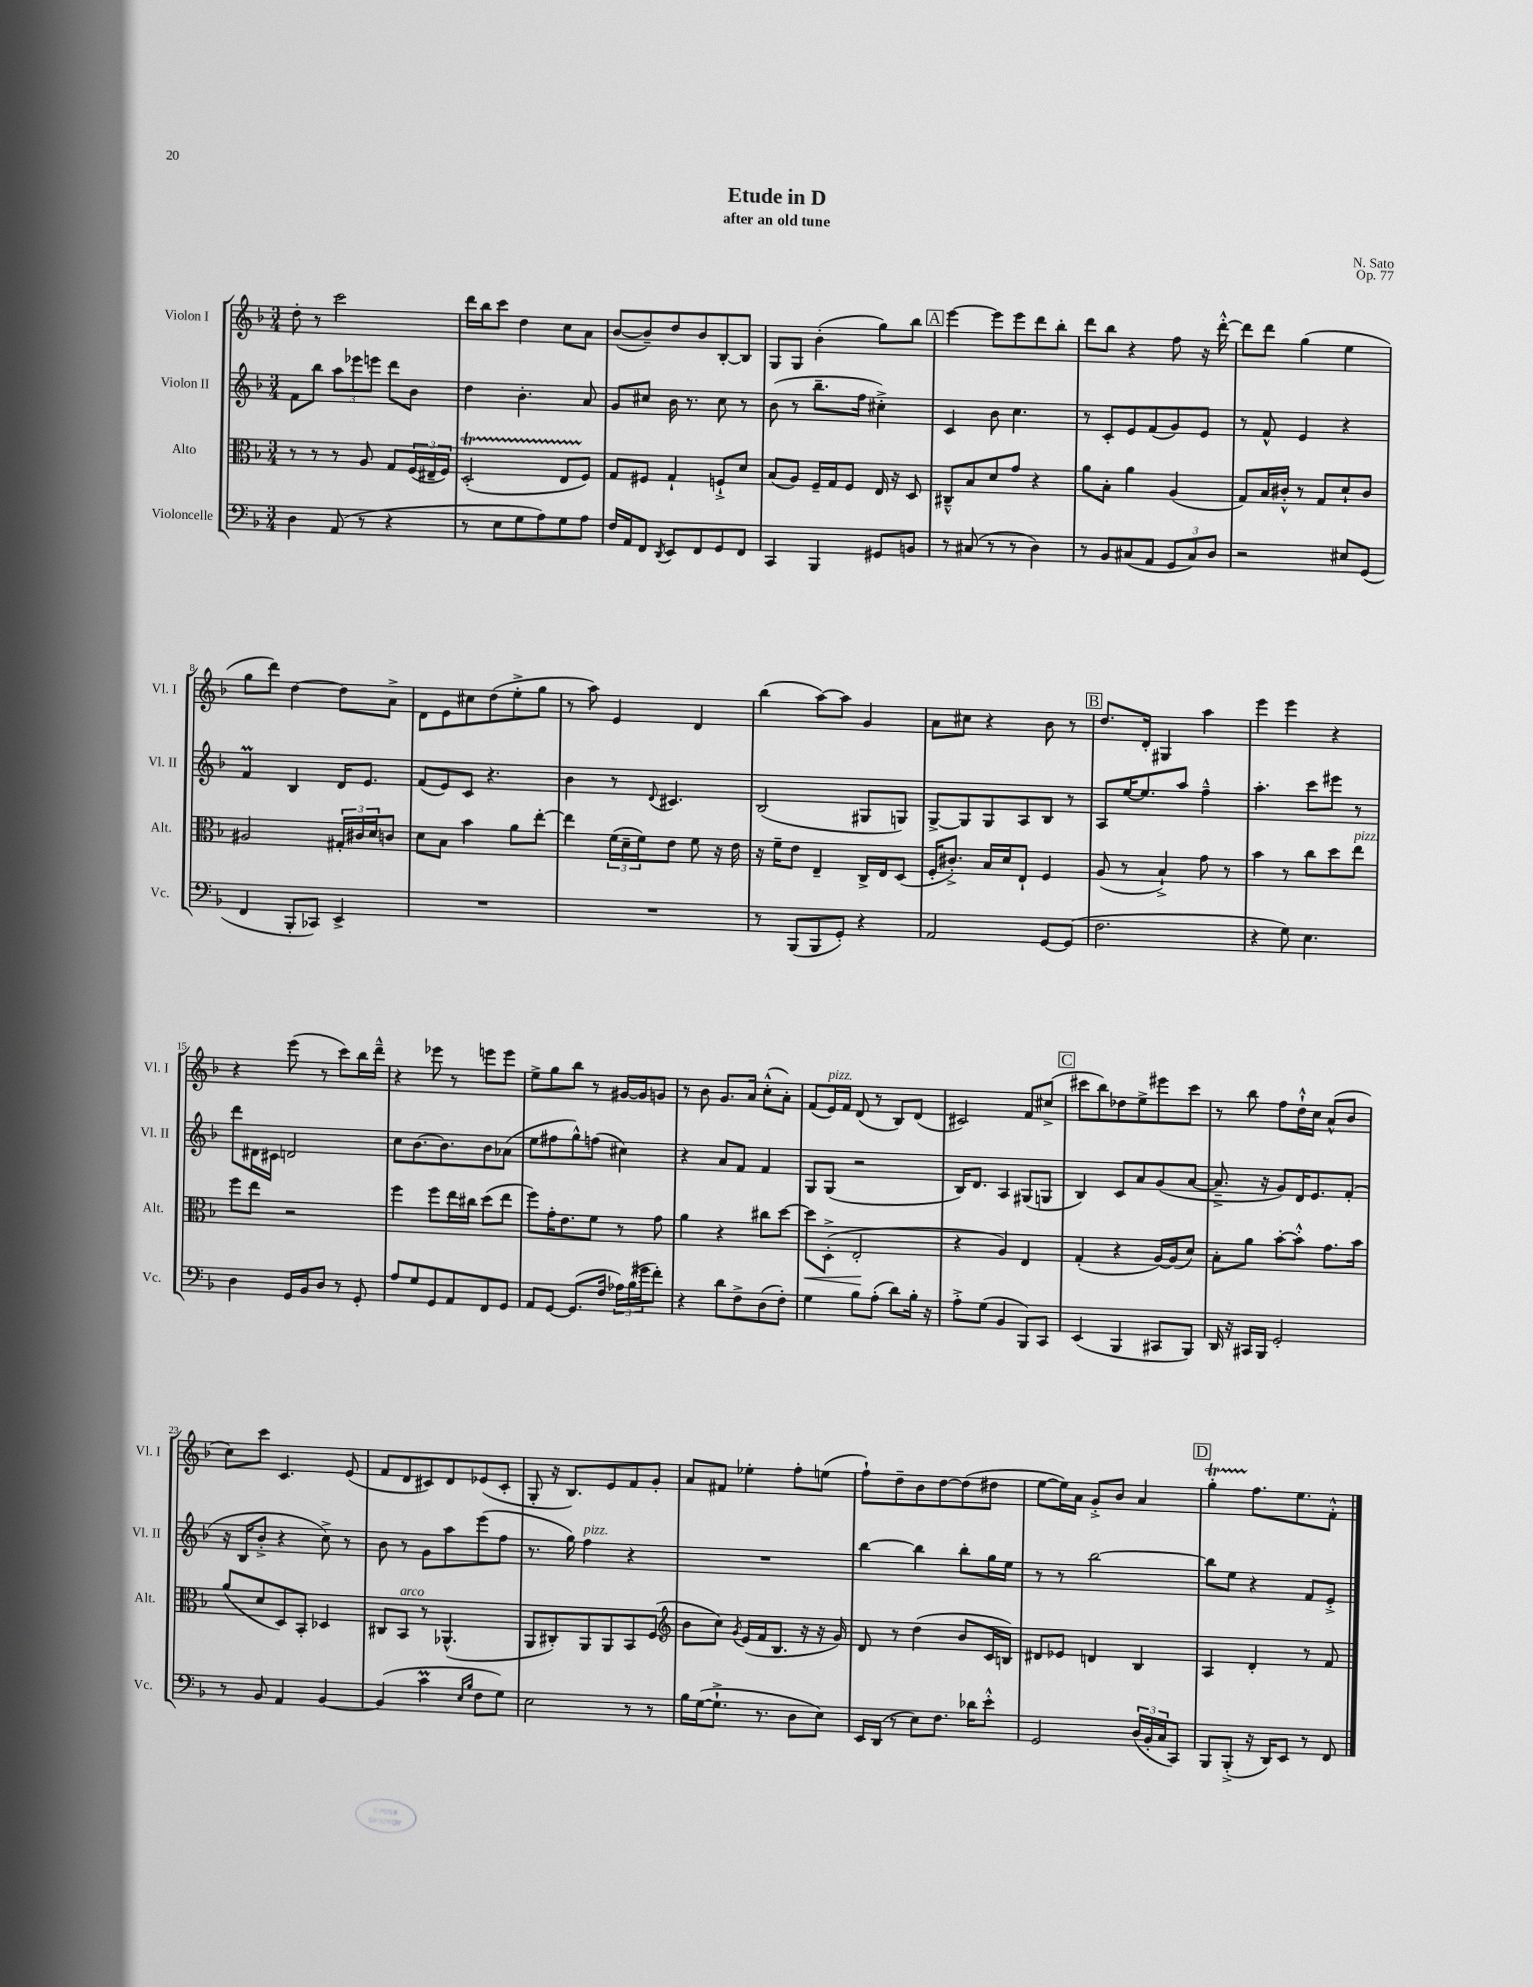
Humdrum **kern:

**kern	**kern	**dynam	**kern	**kern
*part4	*part3	*part3	*part2	*part1
*staff4	*staff3	*staff3	*staff2	*staff1
*I"Violoncelle	*I"Alto	*	*I"Violon II	*I"Violon I
*I'Vc.	*I'Alt.	*	*I'Vl. II	*I'Vl. I
*clefF4	*clefC3	*	*clefG2	*clefG2
*k[b-]	*k[b-]	*	*k[b-]	*k[b-]
*M3/4	*M3/4	*	*M3/4	*M3/4
=1	=1	=1	=1	=1
4D\	8r	.	8f\L	8dd'\
.	8r	.	8bb-\J	8r
(8AA/	8r	.	12aa\L	2ccc\
.	.	.	12eee-X\	.
8r	8A/	.	.	.
.	.	.	12eeen\J	.
4r	8G/L	.	8ddd\L	.
.	(24F/L	.	8b-\J	.
.	24E#X~/	.	.	.
.	24F/JJ)	.	.	.
=2	=2	=2	=2	=2
8r	(2DT'/	.	4dd\	16ddd\LL
.	.	.	.	16bb-\J
8E\L	.	.	.	8ccc\J
8G\	.	.	4.b-'\	4dd\
8A\)	.	.	.	.
8G\	8ETTT/L	.	.	8cc\L
8A\J	8F/J)	.	8a/	8a\J
=3	=3	=3	=3	=3
16F/LL	8G/L	.	8g/L	([8b-/L
16AA/J	.	.	.	.
8FF/J	8F#X/J	.	8cc#X/J	8b-~/])
8qDD/	.	.	.	.
8EE/L	4G`/	.	16b-\	8dd/
.	.	.	8.r	.
8FF/	.	.	.	8b-/
8GG/	8Fn`^/L	.	8cc#\	[8B-'/
8FF/J	8d/J	.	8r	8B-/J]
=4	=4	=4	=4	=4
4CC/	(8B-/L	.	(8b-\	8G/L
.	8A/J)	.	8r	8G/J
4BBB-/	16F~/LL	.	8.bb-~\L	(4b-'\
.	16G/J	.	.	.
.	8F/J	.	.	.
.	.	.	16ff\Jk	.
8GG#X/L	16E/	.	4cc#X'^\)	8gg\L)
.	16r	.	.	.
8BBn/J	8D/	.	.	8bb-\J
!!LO:REH:place=s1:t=A
=5	=5	=5	=5	=5
8r	8C#X~^^/L	.	4c/	[4eee\
(8C#X/	8B-/	.	.	.
8r	8d/	.	8b-\	8eee\L]
8r	8g/J	.	4.cc\	8eee\
4D\)	4r	.	.	8ddd\
.	.	.	.	8bb-'\J
=6	=6	=6	=6	=6
8r	8a\L	.	8r	8ddd\L
8BB-/L	8B-'\J	.	8c'/L	8bb-\J
(8C#X/	4a\	.	8e/	4r
8AA/J	.	.	(8f/	.
12GG/L	(4A/	.	8g/)	8ff\
12C#/)	.	.	.	.
.	.	.	8e/J	16r
12D/J	.	.	.	.
.	.	.	.	[16ddd'^^\
=7	=7	=7	=7	=7
2r	8G/L)	.	8r	8ddd\L]
.	16B-/L	.	8f^^/	8ddd\J
.	16c#X'^^/JJ	.	.	.
.	8r	.	4e/	(4gg\
.	8G/L	.	.	.
8E#X/L	8d`/	.	4r	4ee\
(8GG/J	8c#/J	.	.	.
!!LO:LB:g=z
=8	=8	=8	=8	=8
4FF/	2A#X/	.	4fM/	8gg\L
.	.	.	.	8ddd\J)
8BBB-'/L	.	.	4B-/	[4dd\
8CC-X/J)	.	.	.	.
4EE^/	24G#X'/LL	.	16d/KL	8dd\L]
.	24c#X/	.	.	.
.	.	.	8.e/J	.
.	24d/J	.	.	.
.	8cn/J	.	.	8a^\J
=9	=9	=9	=9	=9
2.r	8d\L	.	(8f/L	8d\L
.	8B-\J	.	8e/)	8e\
.	4b-\	.	8c/J	8cc#X\
.	.	.	4.r	(8dd\
.	8a\L	.	.	8ee'^\
.	[8ee'\J	.	.	8gg\J
=10	=10	=10	=10	=10
2.r	4ee\]	.	4b-\	8r
.	.	.	.	8aa\)
.	(24f\LL	.	8r	4e/
.	24d~\	.	.	.
.	24f\J)	.	.	.
.	.	.	8qqd/	.
.	8e\J	.	4.c#X/	.
.	8f\	.	.	4d/
.	16r	.	.	.
.	16e\	.	.	.
=11	=11	=11	=11	=11
8r	16r	.	(2B-/	(4bb-\
.	16f~\KL	.	.	.
(8BBB-/L	8e\J	.	.	.
8BBB-/	4E~/	.	.	[8aa\L)
8GG'/J)	.	.	.	8aa\J]
4r	16C^/LL	.	8G#X/L	4g/
.	16E/J	.	.	.
.	(8D/J	.	8Gn/J)	.
=12	=12	=12	=12	=12
2AA/	16F'/KL	.	[8G^/L	8a\L
.	8.c#X'^/J)	.	.	.
.	.	.	8G/]	8cc#X\J
.	16B-/LL	.	8G/	4r
.	16d/J	.	.	.
.	8E`/J	.	8A/	.
[8GG/L	4F/	.	8B-/J	8b-\
(8GG/J]	.	.	8r	8r
!!LO:REH:place=s1:t=B
=13	=13	=13	=13	=13
2.F\	(8A/	.	8A/L	8.dd/L
.	8r	.	[16ee/K	.
.	.	.	8.ee/]	16d'/Jk
.	4B-`^/)	.	.	4G#X/
.	.	.	8aa/J	.
.	8g\	.	4ff~^^\	4aa\
.	8r	.	.	.
=14	=14	=14	=14	=14
4r	4b-\	.	4.aa'\	4eee\
8G\)	8r	.	.	4eee\
4.E\	8cc\L	.	8ccc\L	.
.	8dd\	.	8eee#X\J	4r
!	!LO:TX:a:i:t=pizz.	!	!	!
.	8ee\J	.	8r	.
!!LO:LB:g=z
=15	=15	=15	=15	=15
4D\	8ff\L	.	8ddd\L	4r
.	8ee\J	.	16d#X\L	.
.	.	.	16c#X\JJ	.
16GG/LL	2r	.	2dn/	(8eee\
16BB-/J	.	.	.	.
8D/J	.	.	.	8r
8r	.	.	.	8ccc\L)
8GG'/	.	.	.	16bb-\L
.	.	.	.	16ddd~^^\JJ
=16	=16	=16	=16	=16
8A/L	4ff\	.	8cc\L	4r
8G/	.	.	[8.b-\	.
8GG/	8ff\L	.	.	8eee-X\
.	.	.	8.b-\]	.
8AA/	16ee\L	.	.	8r
.	16cc#X\JJ	.	.	.
8FF/	(8dd\L	.	8b-\	8eeen\L
8GG/J	8ee\J	.	(8a-X\J	8eee\J
=17	=17	=17	=17	=17
8AA/L	8ff\L)	.	8ee\L	8ee^\L
[8GG/J	16g'\K	.	8ff#X\	8gg\
.	8.e\	.	.	.
(8.GG/L]	.	.	8gg^^\)	8bb-\J
.	8f\J	.	(8ffn\J	8r
16F/Jk	.	.	.	.
24A-X\LL)	8r	.	4cc#X\)	[16g#X/LL
(24B-\	.	.	.	.
.	.	.	.	16g#/J]
24g#X\J	.	.	.	.
8f'\J)	8g\	.	.	8gn/J
=18	=18	=18	=18	=18
4r	4a\	.	4r	8r
.	.	.	.	8b-\
8d\L	4r	.	8a/L	8.g/L
8F^\	.	.	8f/J	.
.	.	.	.	16a/Jk
(8D\	8cc#X\L	.	4f/	(8cc'^^\L
8F'\J)	[8dd\J	.	.	8a'\J)
=19	=19	=19	=19	=19
!	!	!LO:HP:b	!	!
4G\	8dd\L]	<	8G/L	(8f/L
!	!	!	!	!LO:TX:a:i:t=pizz.
.	(8D'^\J	.	(8G/J	16e/L)
.	.	.	.	16f/JJ
8B-\L	2E'/	.	2r	(8d/
(8A'\J	.	.	.	8r
8d\L)	.	.	.	8B-/L)
16B-'\Jk	.	.	.	(8d/J
16r	.	.	.	.
.	.	[	.	.
=20	=20	=20	=20	=20
8A'^\L	4r	.	16B-/KL)	2c#X/)
.	.	.	8.d/J	.
(8G\J	.	.	.	.
4BB-/	4A/)	.	4A/	.
8BBB-/L)	4E/	.	(8G#X/L	8f/L
8CC/J	.	.	8Gn/J	(8cc#X^/J
!!LO:REH:place=s1:t=C
=21	=21	=21	=21	=21
(4EE/	(4G'/	.	4B-/)	8ccc#X\L
.	.	.	.	8bb-\)
4BBB-/	4r	.	8c/L	8dd-X\
.	.	.	8a/	8ee^\
8CC#X/L	[16A/LL)	.	(8g/	8eee#X\
.	(16A/J]	.	.	.
8BBB-/J)	8d/J)	.	[8a/J	8ccc#\J
=22	=22	=22	=22	=22
16DD/	8B-'\L	.	8.a~^/]	8r
16r	.	.	.	.
16CC#X/LL	8a\J	.	.	8bb-\
16BBB-/JJ	.	.	16r	.
2GG'/	[8b-'\L	.	8g/L)	8ff\L
.	8b-'^^\J]	.	16d/K	16dd`^^\L
.	.	.	8.e/	16cc\JJ
.	8.g\L	.	.	(8a^^/L
.	.	.	(8f'/J	8b-/J
.	16b-\Jk	.	.	.
!!LO:LB:g=z
=23	=23	=23	=23	=23
8r	(8a/L	.	16r	8cc\L)
.	.	.	16B-/KL	.
8BB-/	8d/	.	8b-'^/J	8ccc\J
4AA/	8D/)	.	4r	4.c/
.	8BB-'/J	.	.	.
[4BB-/	4D-X/	.	8cc^\)	.
.	.	.	8r	(8e/
=24	=24	=24	=24	=24
(4BB-/]	8C#X/L	.	8b-\	8f/L
!	!LO:TX:a:i:t=arco	!	!	!
.	8BB-/J	.	8r	8d/
4cM\	8r	.	8g\L	8c#X/)
.	(4.AA-X^^/	.	8aa\	8d/
16qqE/LL	.	.	.	.
16qqB-/JJ	.	.	.	.
8F\L	.	.	(8eee\	(8e-X/
8G\J)	.	.	8ff\J	8c#'/J
=25	=25	=25	=25	=25
2E\	8AA/L	.	8.r	8G'/
.	8C#X'/)	.	.	16r
.	.	.	16gg\)	8.B-/L)
!	!	!	!LO:TX:a:i:t=pizz.	!
.	8AA/	.	4ff\	.
.	8AA/	.	.	8e/
8r	8BB-/	.	4r	8f/
8r	(8F/J	.	.	8g'/J
=26	=26	=26	=26	=26
*	*clefG2	*	*	*
16B-\LL	8b-\L	.	2.r	8a/L
([16G\J	.	.	.	.
8.G`^\J]	8cc\J)	.	.	8f#X/J
.	8qg/	.	.	.
.	(16e/LL	.	.	4ee-X'\
8.r	16f/J	.	.	.
.	8.B-/J	.	.	.
8D\L	.	.	.	8ff'\L
.	16r	.	.	.
8E\J)	16r	.	.	(8een\J
.	16g/)	.	.	.
=27	=27	=27	=27	=27
16EE/LL	8d/	.	[4bb-\	8ff`\L)
(16DD/JJ	.	.	.	.
8r	8r	.	.	8dd~\
8E\L)	(4dd\	.	4bb-\]	8b-\
8.F\J	.	.	.	[8dd\
.	8b-/L	.	8bb-'\L	(8dd\]
16d-X\KL	.	.	.	.
8e'^^\J	16c/L	.	16gg\L	8dd#X\J
.	16Bn/JJ)	.	16ee\JJ	.
=28	=28	=28	=28	=28
2GG/	8d#X/L	.	8r	[8ee\L
.	8e-X/J	.	8r	16ee\L])
.	.	.	.	16a\JJ
.	4dn/	.	[2bb-\	8g'^/L
.	.	.	.	8b-/J
(24D/LL	4B-/	.	.	4a/
24BB-'/	.	.	.	.
24C/J	.	.	.	.
8CC/J)	.	.	.	.
!!LO:REH:place=s1:t=D
=29	=29	=29	=29	=29
8BBB-/L	4A/	.	8bb-\L]	4ggT'\
(8BBB-'^/J	.	.	8ee\J	.
16r	4d'/	.	4r	8.ff\L
16DD/KL)	.	.	.	.
8EE/J	.	.	.	.
.	.	.	.	8.ee\
8r	8r	.	8f/L	.
8FF/	8f/	.	8e'^/J	8f'^^\J
==	==	==	==	==
*-	*-	*-	*-	*-
